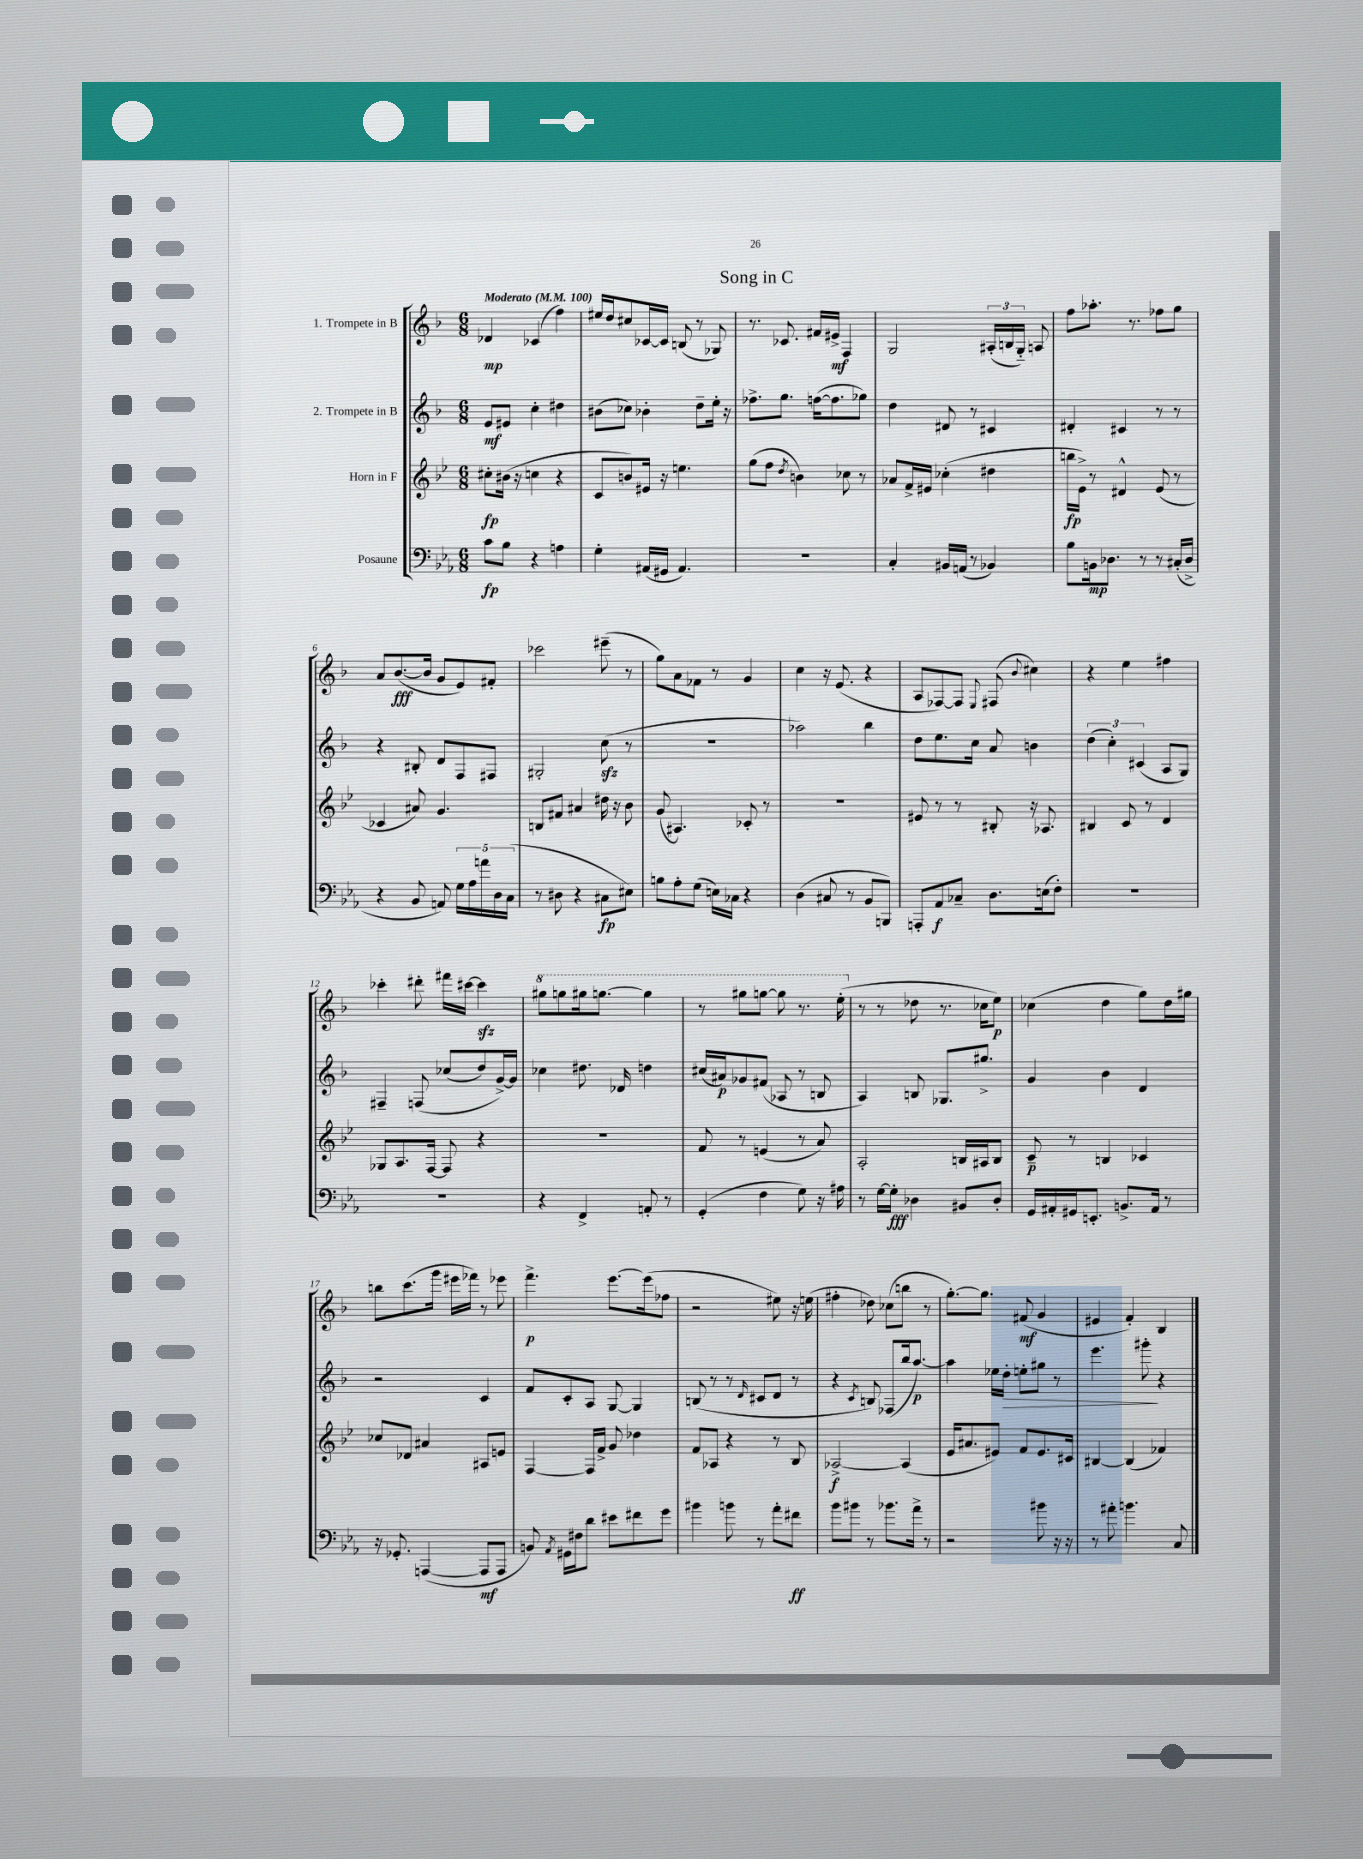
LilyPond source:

\header { title = "Song in C" }
<<
\new StaffGroup <<
\new Staff = "s0" \with { instrumentName = "1. Trompete in B" } {
    \clef treble \key f \major \numericTimeSignature \time 6/8 \tempo "Moderato" 4 = 100
    \autoBeamOff des'4\mp ces'4( f''4) |
    eis''16[ d''16 cis''8 ces'16~ ces'16] b8( r8 ges8) |
    r8. ces'8. fis'16[ eis'16]->\mf f4 |
    g2 \tuplet 3/2 { ais16[-.( b16 g16]-_) } a8 |
    f''8[ aes''8.]-. r8. fes''8[ g''8] |
    a'8[ bes'8.~\fff( bes'16] g'8[ e'8) fis'8]-. |
    ces'''2 eis'''8--( r8 |
    g''8[) a'8 fes'8] r8 g'4 |
    c''4 r16 e'8.( r4 |
    a8[ fes8~) fes8] \appoggiatura { e8 } fis8( \appoggiatura { bes'8 } cis''4) |
    r4 e''4 fis''4 |
    ces'''4-. dis'''8-. fis'''16[ cis'''16]~ cis'''4\sfz |
    \ottava #1 gis'''8[ g'''8 gis'''16 g'''8.]~ g'''4 |
    r8 gis'''8[ g'''8]~ g'''8 r8. e'''16-.( \ottava #0 |
    r8 r8 des''8 r8. ces''16[ e''8]\p) |
    ces''4( d''4 g''8[) d''16 gis''16] |
    b''8[ c'''8.( g'''16] eis'''16[ fes'''16]) r8 ees'''8 |
    f'''4.->\p e'''8.[~ e'''16( fes''8] |
    r2 eis''8) r16 e''16( |
    fis''4-. des''8) ces''8[( b''8] r8 |
    g''8.[~-.) g''8.] fis'8\mf( g'4 |
    eis'4 f'4-.) bes4 \bar "|." |
}
\new Staff = "s1" \with { instrumentName = "2. Trompete in B" } {
    \clef treble \key f \major \numericTimeSignature \time 6/8
    \autoBeamOff e'8[\mf eis'8] c''4-. dis''4 |
    bis'8[( ces''8]) bes'4-. d''8[-- e''16]-. r16 |
    fes''8.[-> g''8.] f''16[~( f''8. ges''8]) |
    d''4 dis'8 r8 cis'4 |
    dis'4-. cis'4 r8 r8 |
    r4 bis8-. d'8[ f8 fis8] |
    gis2-. c''8\sfz( r8 |
    R2. |
    aes''2) bes''4 |
    d''8[ e''8. c''16] a'8 b'4 |
    \tuplet 3/2 { d''4( c''4-.) cis'4( } a8[ g8]) |
    fis4-- f8\( ces''8[( d''8) g'16~->\) g'16] |
    ces''4 dis''8. des'16 d''4 |
    cis''16[( ais'16\p) ges'8 fis'8]( aes8 r8 b8 |
    a4) b8 ges8.[ gis''8.]-> |
    g'4 bes'4 d'4 |
    r2 c'4 |
    f'8[ c'8-. a8] g8~ g4 |
    b8( r8 r8 \grace { d'16 } cis'8[ d'8] r8 |
    r4 \acciaccatura { c'8 } b8) fes8[( bes''16 a''8.]~\p) |
    a''4 ees''16[ d''16]-.\> e''8[-. gis''8] r8 |
    e'''4. gis'''8-.\! r4 \bar "|." |
}
\new Staff = "s2" \with { instrumentName = "Horn in F" } {
    \clef treble \key bes \major \numericTimeSignature \time 6/8
    \autoBeamOff cis''8[-.\fp bis'16]( r16 c''4 r4 |
    c'8[ b'8) eis'16] r16 e''4. |
    g''8[( f''8] \acciaccatura { d''8 } b'4) ces''8 r8 |
    aes'8[ f'16-> eis'16] ces''4-.( dis''4 |
    b''16[\fp ees'16]->) r8 dis'4-^ ees'8( r8 |
    ces'4 ais'8) g'4. |
    b8[ fis'8] ais'4 dis''16 r16 bes'8 |
    g'8( ais4.) ces'8-. r8 |
    R2. |
    eis'8 r8 r8 bis8-. r16 aes8. |
    bis4 c'8 r8 d'4 |
    ges8[ a8. f16]~ f8 r4 |
    R2. |
    f'8 r8 e'4( r8 a'8) |
    a2-. b16[ ais16 b8] |
    c'8--\p r8 b4 ces'4 |
    ces''8[ des'8] ais'4 ais8[ e'8] |
    f4~ f16[ f'16]-> g'8 des''4 |
    f'8[ aes8] r4 r8 bes8 |
    aes2~->\f aes4( |
    ees'16[ ais'8. eis'8]) f'8[ eis'8. cis'16] |
    bis4~ bis4( fes'4) \bar "|." |
}
\new Staff = "s3" \with { instrumentName = "Posaune" } {
    \clef bass \key ees \major \numericTimeSignature \time 6/8
    \autoBeamOff c'8[\fp bes8] r4 a4 |
    g4-. ais,16[( gis,16] ais,4.) |
    R2. |
    c4-. bis,16[ a,16]( r8 bes,4) |
    bes8[ b,16\mp des8.] r8 r8 cis16[-.( des16]-> |
    r4 bes,8 a,8) \tuplet 5/4 { g16[ aes16 a'16 d16 c16]( } |
    r8 dis8 r4 cis8[\fp eis8]) |
    b8[ aes8-. g8]( e16[) ces16] r4 |
    d4( cis8 r8 bes,8[ b,,8]) |
    a,,8[-. aes,8\f ces8]-- d8.[ e16( f8]-.) |
    R2. |
    R2. |
    r4 f,4-> a,8-. r8 |
    g,4-.( f4 g8) r16 ais16 |
    r8 g16[~ g16]-.\fff des4 bis,8[ des8]-. |
    g,16[ ais,16-. gis,16 e,8.]-. b,8.[-> ais,16] r8 |
    r16 ges,8.-. a,,4~( a,,8[\mf a,,8] |
    b,8) \acciaccatura { aes,8 } gis,16[ fis16 d'8] eis'8[ fis'8 g'8] |
    bis'4 b'8 r8 aes'8[-. fis'8]\ff |
    bes'8[ bis'8] r8 bes'8.[ aes'16]-> r8 |
    r2 bis'8 r16 r16 |
    r8 ais'8-. b'4. c8 \bar "|." |
}
>>
>>
